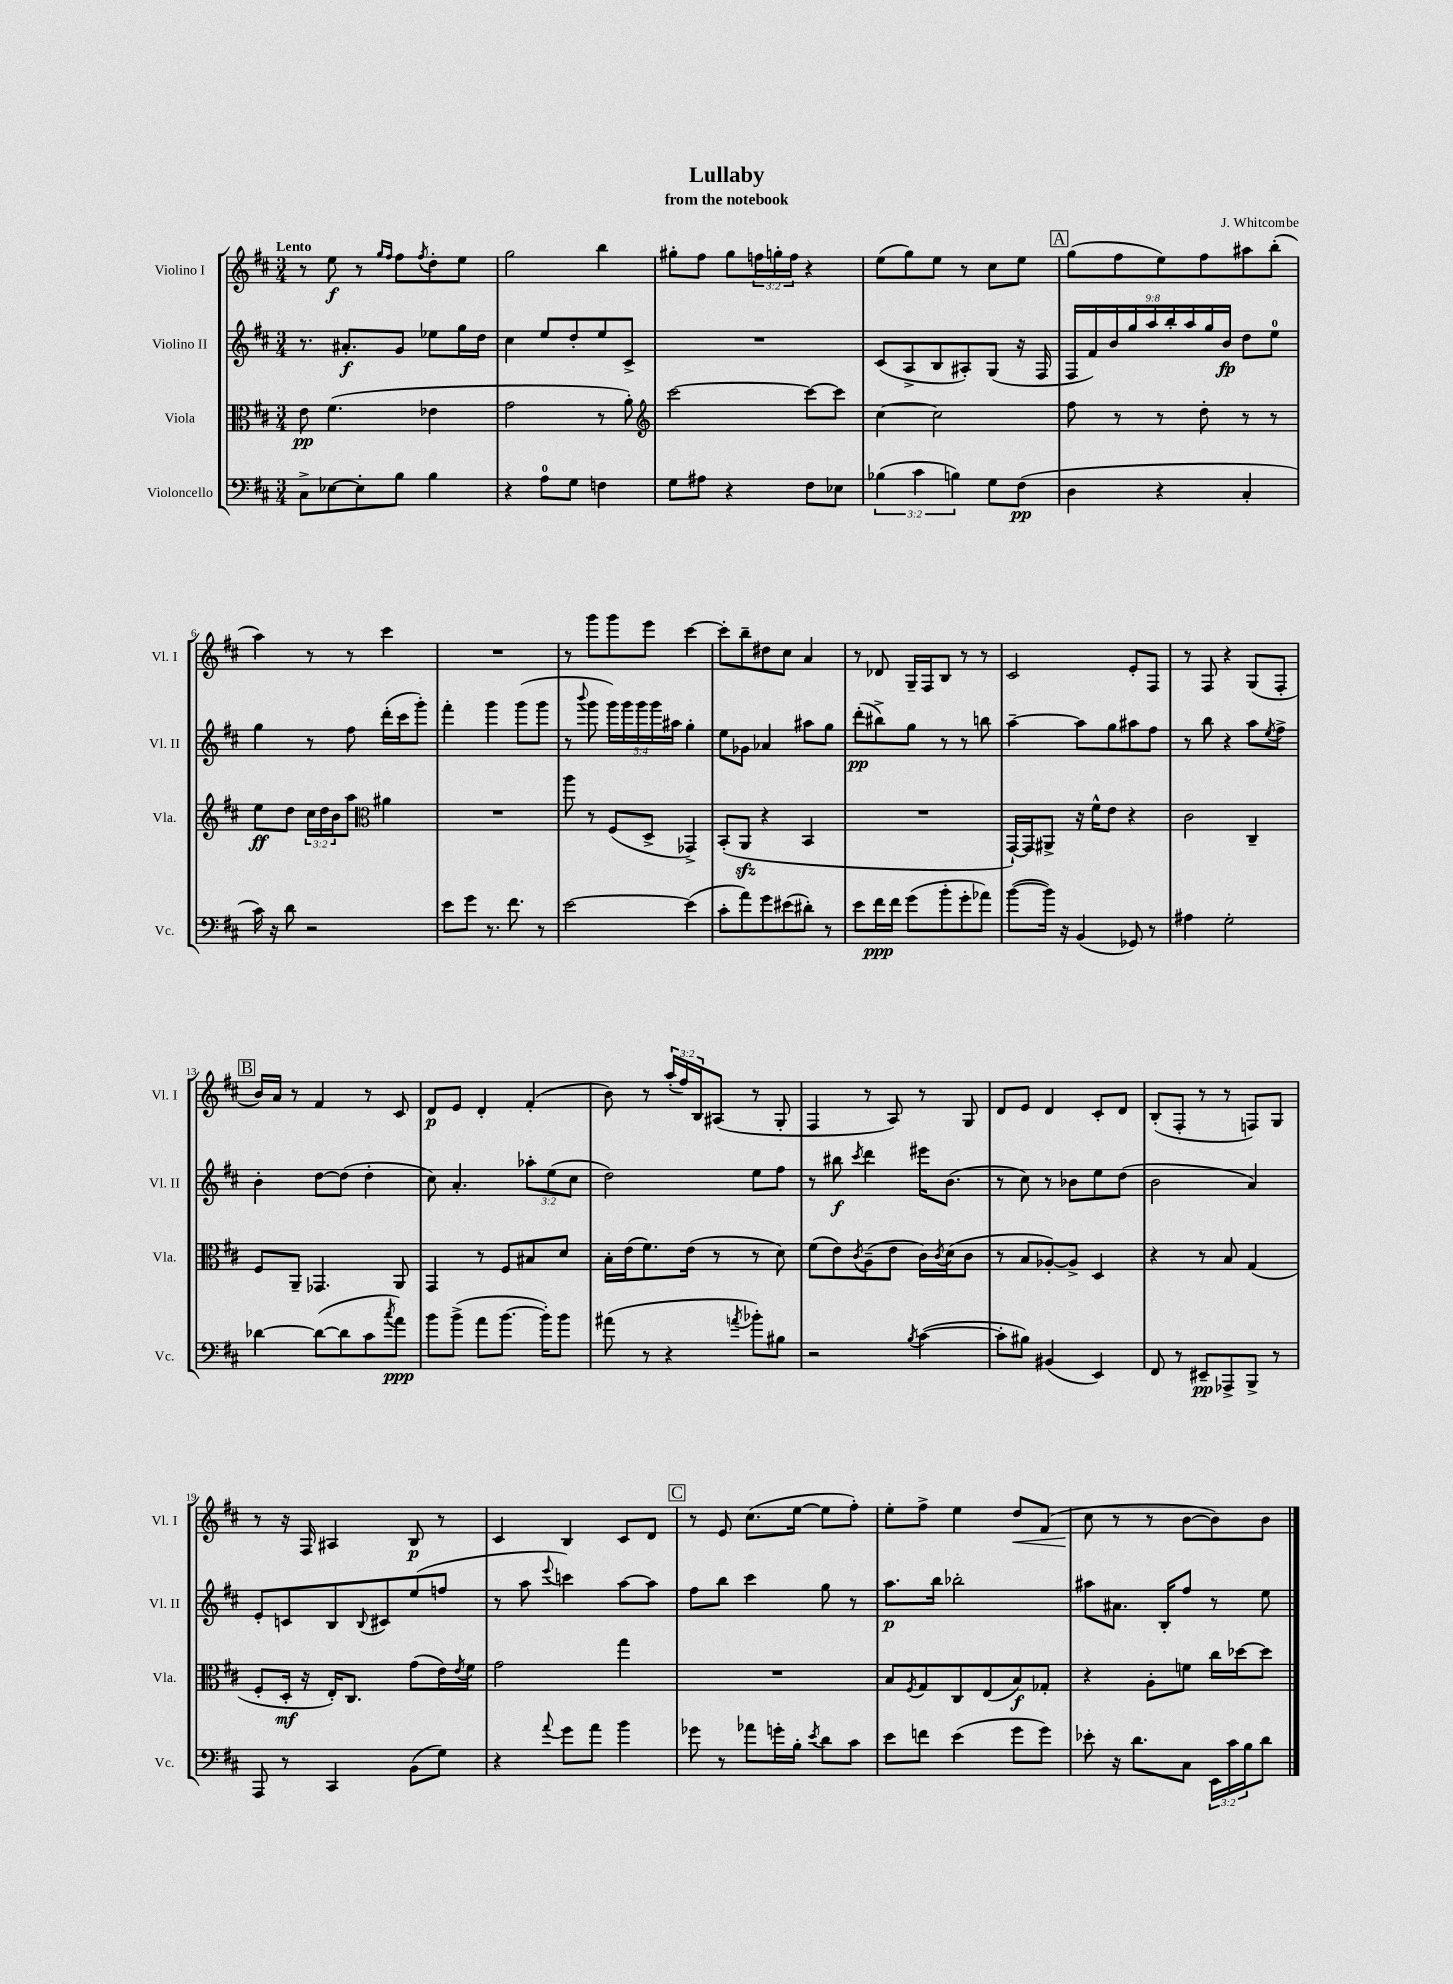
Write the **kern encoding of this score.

**kern	**dynam	**kern	**dynam	**kern	**dynam	**kern	**dynam
*part4	*part4	*part3	*part3	*part2	*part2	*part1	*part1
*staff4	*staff4	*staff3	*staff3	*staff2	*staff2	*staff1	*staff1
*I"Violoncello	*	*I"Viola	*	*I"Violino II	*	*I"Violino I	*
*I'Vc.	*	*I'Vla.	*	*I'Vl. II	*	*I'Vl. I	*
*clefF4	*	*clefC3	*	*clefG2	*	*clefG2	*
*k[f#c#]	*	*k[f#c#]	*	*k[f#c#]	*	*k[f#c#]	*
*M3/4	*	*M3/4	*	*M3/4	*	*M3/4	*
=1	=1	=1	=1	=1	=1	=1	=1
!	!	!	!	!	!	!LO:TX:a:B:t=Lento	!
8C#^\L	.	8e\	pp	8.r	.	8r	.
[8E-X\	.	(4.f#\	.	.	.	8ee\	f
.	.	.	.	8.a#X'/L	f	.	.
8E-'\]	.	.	.	.	.	8r	.
.	.	.	.	.	.	16qqgg/LL	.
.	.	.	.	.	.	16qqff#/JJ	.
8B\J	.	.	.	8g/J	.	8ff#\L	.
.	.	.	.	.	.	8qff#/	.
4B\	.	4e-X\	.	8ee-X\L	.	8dd'\	.
.	.	.	.	16gg\L	.	8ee\J	.
.	.	.	.	16dd\JJ	.	.	.
=2	=2	=2	=2	=2	=2	=2	=2
4r	.	2g\	.	4cc#\	.	2gg\	.
8A\L	.	.	.	8ee/L	.	.	.
8G\J	.	.	.	8dd'/	.	.	.
4Fn\	.	8r	.	8ee/	.	4bb\	.
.	.	8a'\)	.	8c#^/J	.	.	.
=3	=3	=3	=3	=3	=3	=3	=3
*	*	*clefG2	*	*	*	*	*
8G\L	.	[2ccc#\	.	2.r	.	8gg#X'\L	.
8A#X\J	.	.	.	.	.	8ff#\J	.
4r	.	.	.	.	.	8gg#\L	.
.	.	.	.	.	.	24ffn\L	.
.	.	.	.	.	.	24ggn'\	.
.	.	.	.	.	.	24ff\JJ	.
8F#\L	.	8ccc#\L_	.	.	.	4r	.
8E-X\J	.	8ccc#\J]	.	.	.	.	.
=4	=4	=4	=4	=4	=4	=4	=4
(6B-X\	.	[4cc#\	.	(8c#/L	.	(8ee\L	.
.	.	.	.	8A^/	.	8gg\)	.
6c#\	.	.	.	.	.	.	.
.	.	2cc#\]	.	8B/	.	8ee\J	.
6Bn\)	.	.	.	.	.	.	.
.	.	.	.	8A#X'/)	.	8r	.
8G\L	.	.	.	(8G/J	.	8cc#\L	.
(8F#\J	pp	.	.	16r	.	8ee\J	.
.	.	.	.	16F#/	.	.	.
!!LO:REH:place=s1:t=A
=5	=5	=5	=5	=5	=5	=5	=5
4D\	.	8ff#\	.	18F#/LL	.	(8gg\L	.
.	.	.	.	18f#/)	.	.	.
.	.	.	.	18b/	.	.	.
.	.	8r	.	.	.	8ff#\	.
.	.	.	.	18gg/	.	.	.
.	.	.	.	18aa/	.	.	.
4r	.	8r	.	.	.	8ee\)	.
.	.	.	.	18bb'/	.	.	.
.	.	.	.	18aa/	.	.	.
.	.	8dd'\	.	.	.	8ff#\	.
.	.	.	.	18gg/	.	.	.
.	.	.	.	18b/JJ	fp	.	.
4C#'/	.	8r	.	8dd\L	.	8aa#X\	.
.	.	8r	.	8ee\J	.	(8bb'\J	.
!!LO:LB:g=z
=6	=6	=6	=6	=6	=6	=6	=6
16c#\)	.	8ee\L	ff	4gg\	.	4aa\)	.
16r	.	.	.	.	.	.	.
8d\	.	8dd\J	.	.	.	.	.
2r	.	24cc#\LL	.	8r	.	8r	.
.	.	24dd\	.	.	.	.	.
.	.	24b\J	.	.	.	.	.
.	.	8aa\J	.	8ff#\	.	8r	.
*	*	*clefC3	*	*	*	*	*
.	.	4a#X\	.	(16ddd'\LL	.	4ccc#\	.
.	.	.	.	16ccc#\J	.	.	.
.	.	.	.	8ggg'\J)	.	.	.
=7	=7	=7	=7	=7	=7	=7	=7
8e\L	.	2.r	.	4fff#'\	.	2.r	.
8g\J	.	.	.	.	.	.	.
8.r	.	.	.	4ggg\	.	.	.
8.f#\	.	.	.	.	.	.	.
.	.	.	.	(8ggg\L	.	.	.
8r	.	.	.	8ggg\J	.	.	.
=8	=8	=8	=8	=8	=8	=8	=8
[2e\	.	8aa\	.	8r	.	8r	.
.	.	.	.	8qqbbb/	.	.	.
.	.	8r	.	8ggg\	.	8ggg\L	.
.	.	(8F#/L	.	20ggg\LL)	.	8ggg\	.
.	.	.	.	20ggg\	.	.	.
.	.	.	.	20ggg\	.	.	.
.	.	8D^/J	.	.	.	8eee\J	.
.	.	.	.	20ggg\	.	.	.
.	.	.	.	20aa#X\JJ	.	.	.
(4e\]	.	4GG-X^/)	.	4gg'\	.	[4ccc#\	.
=9	=9	=9	=9	=9	=9	=9	=9
8c#'\L	.	(8BB'/L	.	8ee\L	.	8ccc#'\L]	.
8a\)	.	8AAzz/J	.	8g-X\J	.	8bb~\	.
8g\	.	4r	.	4a-X/	.	8dd#X\	.
(8e#X\	.	.	.	.	.	8cc#\J	.
8d#X'\J)	.	4BB/	.	8aa#X\L	.	4a/	.
8r	.	.	.	8gg\J	.	.	.
=10	=10	=10	=10	=10	=10	=10	=10
8e\L	.	2.r	.	(8ddd'\L	pp	8r	.
16f#\L	ppp	.	.	8bb#X^\)	.	8d-X/	.
16f#\JJ	.	.	.	.	.	.	.
(8g\L	.	.	.	8gg\J	.	16G~/LL	.
.	.	.	.	.	.	16F#/J	.
8b'\	.	.	.	8r	.	8B/J	.
8g'\	.	.	.	8r	.	8r	.
8a-X\J)	.	.	.	8bbn\	.	8r	.
=11	=11	=11	=11	=11	=11	=11	=11
([8b\L	.	[16GG`/LL)	.	[4aa~\	.	2c#/	.
.	.	16GG/J]	.	.	.	.	.
16b\Jk])	.	8AA#X^/J	.	.	.	.	.
16r	.	.	.	.	.	.	.
(4BB/	.	16r	.	8aa\L]	.	.	.
.	.	16f#^^\KL	.	.	.	.	.
.	.	8e\J	.	8gg\	.	.	.
8GG-X/)	.	4r	.	8aa#X\	.	8e'/L	.
8r	.	.	.	8ff#\J	.	8F#/J	.
=12	=12	=12	=12	=12	=12	=12	=12
4A#X\	.	2c#\	.	8r	.	8r	.
.	.	.	.	8bb\	.	8F#/	.
2G'\	.	.	.	4r	.	4r	.
.	.	4C#~/	.	8aa\L	.	(8G/L	.
.	.	.	.	8qee/	.	.	.
.	.	.	.	8ff#^\J	.	8F#'/J	.
!!LO:LB:g=z
!!LO:REH:place=s1:t=B
=13	=13	=13	=13	=13	=13	=13	=13
[4d-X\	.	8F#/L	.	4b'\	.	16b/LL)	.
.	.	.	.	.	.	16a/JJ	.
.	.	8AA~/J	.	.	.	8r	.
(8d-\L_	.	4.GG-X/	.	[8dd\L	.	4f#/	.
8d-\]	.	.	.	(8dd\J]	.	.	.
8c#\	.	.	.	4dd'\	.	8r	.
8qcc#/	.	.	.	.	.	.	.
8a\J)	ppp	8AA/	.	.	.	8c#/	.
=14	=14	=14	=14	=14	=14	=14	=14
8b\L	.	4GG/	.	8cc#\)	.	8d/L	p
(8b^\J	.	.	.	4.a'/	.	8e/J	.
8a\L	.	8r	.	.	.	4d'/	.
[8.b\J	.	8F#/L	.	.	.	.	.
.	.	8B#X/	.	12aa-X'\L	.	(4f#'/	.
16b'\KL])	.	.	.	.	.	.	.
.	.	.	.	(12ee\	.	.	.
8b\J	.	8d/J	.	.	.	.	.
.	.	.	.	12cc#\J	.	.	.
=15	=15	=15	=15	=15	=15	=15	=15
(8a#X\	.	16B'\LL	.	2dd\)	.	8b\)	.
.	.	(16e\J	.	.	.	.	.
8r	.	8.f#\)	.	.	.	8r	.
4r	.	.	.	.	.	(24aa'/LL	.
.	.	.	.	.	.	24ff#/)	.
.	.	(16e\Jk	.	.	.	.	.
.	.	.	.	.	.	24B/J	.
.	.	8r	.	.	.	(8A#X/J	.
8qan/	.	.	.	.	.	.	.
8b-X'\L)	.	8r	.	8ee\L	.	8r	.
8B#X\J	.	8d\)	.	8ff#\J	.	8G'/	.
=16	=16	=16	=16	=16	=16	=16	=16
2r	.	(8f#\L	.	8r	.	4F#/	.
.	.	8e\)	.	8bb#X\	f	.	.
.	.	8qc#/	.	8qccc#/	.	.	.
.	.	(8A~\	.	4ddd\	.	8r	.
.	.	8e\J	.	.	.	8A/)	.
8qB/	.	.	.	.	.	.	.
([4c#\	.	16c#\LL)	.	16eee#X\KL	.	8r	.
.	.	8qc#/	.	.	.	.	.
.	.	(16d\J	.	(8.b\J	.	.	.
.	.	8c#\J	.	.	.	8G/	.
=17	=17	=17	=17	=17	=17	=17	=17
8c#'\L]	.	8r	.	8r	.	8d/L	.
8B#X\J)	.	8B/L	.	8cc#\)	.	8e/J	.
(4BB#X/	.	[8A-X'/)	.	8r	.	4d/	.
.	.	8A-^/J]	.	8b-X\L	.	.	.
4EE/)	.	4D/	.	8ee\	.	8c#'/L	.
.	.	.	.	(8dd\J	.	8d/J	.
=18	=18	=18	=18	=18	=18	=18	=18
8FF#/	.	4r	.	2b\	.	(8B'/L	.
8r	.	.	.	.	.	8F#'/J	.
8EE#X~/L	pp	8r	.	.	.	8r	.
8AAA-X^/	.	8B/	.	.	.	8r	.
8BBB^/J	.	(4G/	.	4a/)	.	8Fn/L)	.
8r	.	.	.	.	.	8G/J	.
!!LO:LB:g=z
=19	=19	=19	=19	=19	=19	=19	=19
8AAA/	.	8F#'/L	.	8e'/L	.	8r	.
8r	.	16D'/Jk	mf	8cn/	.	16r	.
.	.	16r	.	.	.	16F#/	.
4CC#/	.	16E'/KL)	.	8B/	.	4A#X/	.
.	.	8.C#/J	.	.	.	.	.
.	.	.	.	8qqB/	.	.	.
.	.	.	.	8c#X/	.	.	.
(8BB\L	.	(8g\L	.	(8ee/	.	8B/	p
8G\J)	.	16e\L)	.	8ffn/J	.	8r	.
.	.	8qe/	.	.	.	.	.
.	.	16f#\JJ	.	.	.	.	.
=20	=20	=20	=20	=20	=20	=20	=20
4r	.	2g\	.	8r	.	4c#/	.
.	.	.	.	8aa\	.	.	.
8qqa/	.	.	.	8qqeee/	.	.	.
8g\L	.	.	.	4cccn\)	.	4B/	.
8a\J	.	.	.	.	.	.	.
4b\	.	4gg\	.	[8aa\L	.	8c#/L	.
.	.	.	.	8aa\J]	.	8d/J	.
!!LO:REH:place=s1:t=C
=21	=21	=21	=21	=21	=21	=21	=21
8g-X\	.	2.r	.	8ff#\L	.	8r	.
8r	.	.	.	8bb\J	.	8e/	.
8a-X\L	.	.	.	4ccc#\	.	(8.cc#\L	.
16gn'\L	.	.	.	.	.	.	.
16B'\JJ	.	.	.	.	.	[16ee\Jk	.
8qe/	.	.	.	.	.	.	.
8d\L	.	.	.	8gg\	.	8ee\L]	.
8c#\J	.	.	.	8r	.	8ff#'\J)	.
=22	=22	=22	=22	=22	=22	=22	=22
8e\L	.	8B/L	.	8.aa\L	p	8ee'\L	.
.	.	8qF#/	.	.	.	.	.
8fn\J	.	8G/	.	.	.	8ff#^\J	.
.	.	.	.	16bb\Jk	.	.	.
(4e\	.	8C#/	.	2bb-X'\	.	4ee\	.
.	.	(8E/	.	.	.	.	.
!	!	!	!	!	!	!	!LO:HP:b
8g\L	.	8B/)	f	.	.	8dd/L	<
8g\J)	.	8G-X'/J	.	.	.	(8f#/J	.
=23	=23	=23	=23	=23	=23	=23	=23
8e-X'\	.	4r	.	8aa#X\L	.	8cc#\	.
16r	.	.	.	8.a#X\J	.	8r	[
8.d\L	.	.	.	.	.	.	.
.	.	8A'\L	.	.	.	8r	.
.	.	.	.	16B'/KL	.	.	.
8C#\J	.	8fn\J	.	8ff#/J	.	[8b\L	.
24EE\LL	.	16cc#\LL	.	8r	.	8b\])	.
24c#\	.	.	.	.	.	.	.
.	.	[16dd-X\J	.	.	.	.	.
24B\J	.	.	.	.	.	.	.
8d\J	.	8dd-\J]	.	8ee\	.	8b\J	.
==	==	==	==	==	==	==	==
*-	*-	*-	*-	*-	*-	*-	*-
